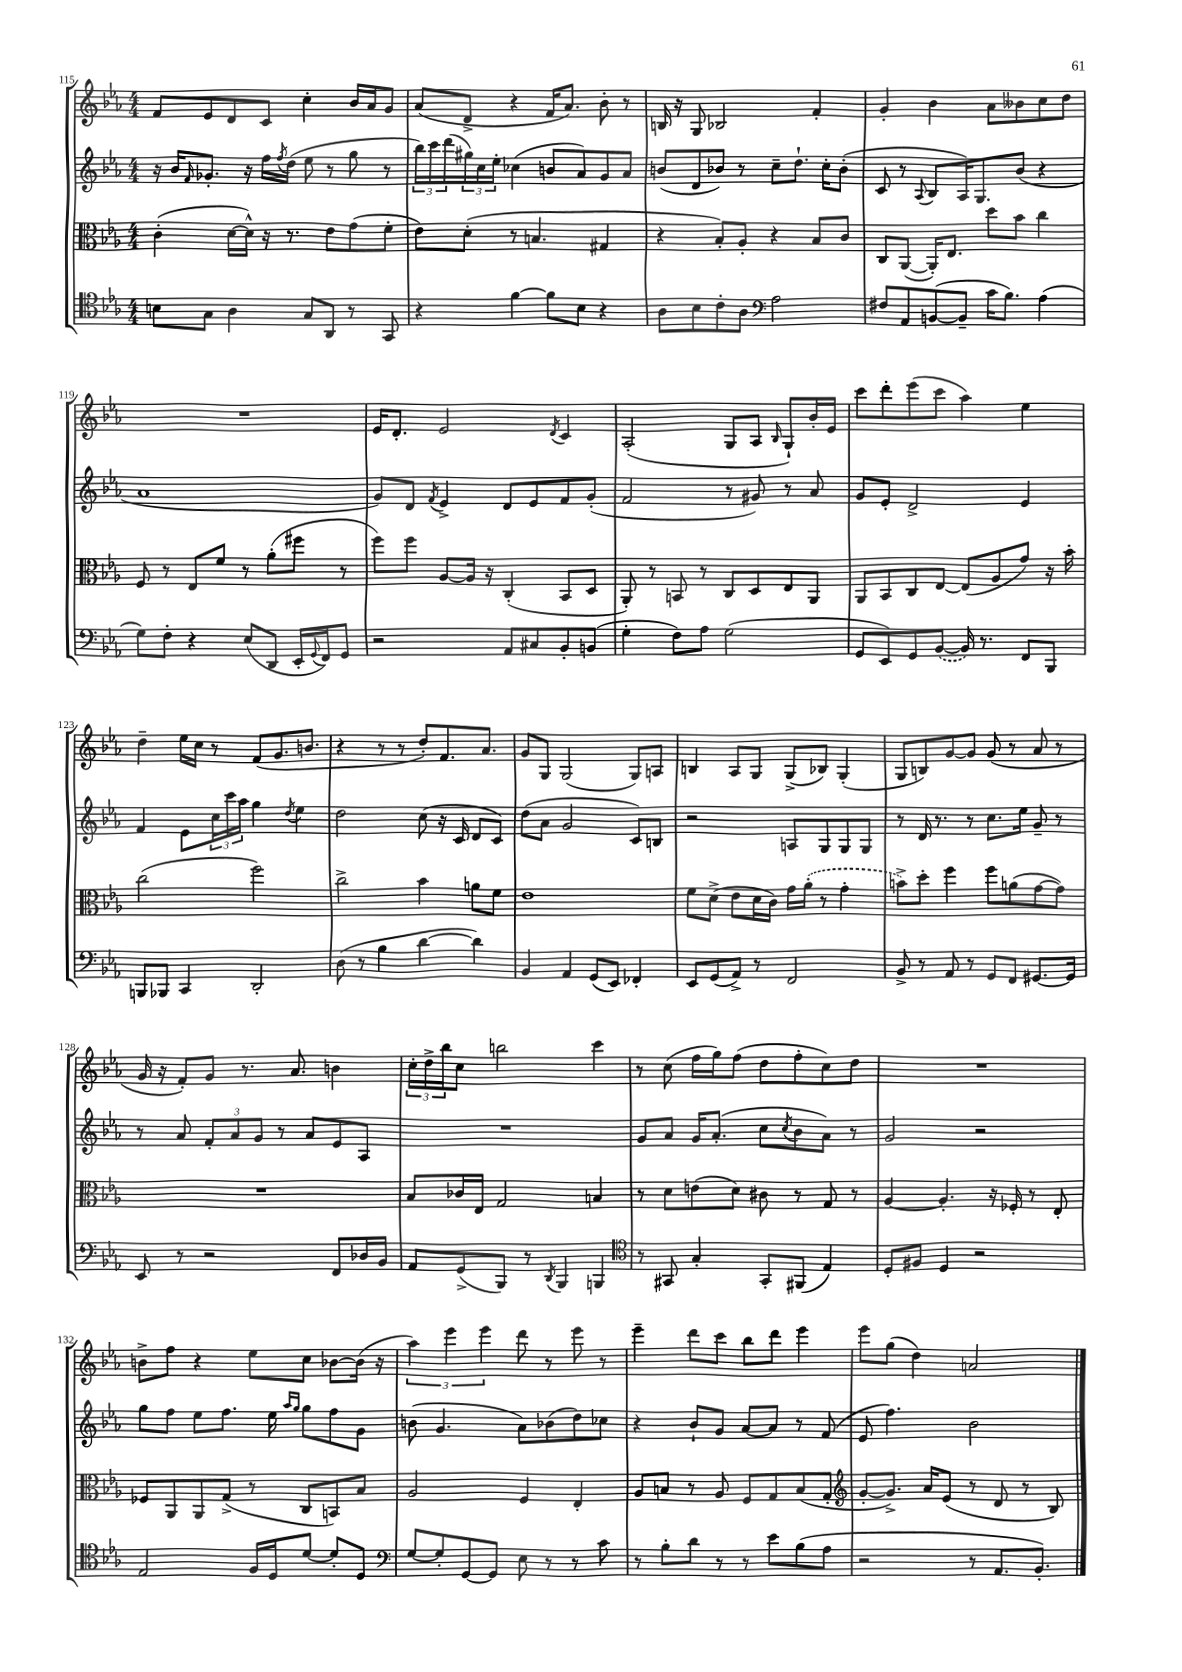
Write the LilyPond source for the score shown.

<<
\new StaffGroup <<
\new Staff = "s0" {
    \clef treble \key ees \major \numericTimeSignature \time 4/4
    f'8 ees'8 d'8 c'8 c''4-. bes'16 aes'16 g'8 |
    aes'8( d'8-> r4 f'16 aes'8.) bes'8-. r8 |
    b16 r16 g8 bes2 f'4-. |
    g'4-. bes'4 aes'8 beses'8 c''8 d''8 |
    R1 |
    ees'16 d'8.-. ees'2 \acciaccatura { d'8 } c'4 |
    aes2-.( g8 aes8 \grace { bes16 } g8-!) bes'16-. ees'16 |
    c'''8 d'''8-. ees'''8( c'''8 aes''4) ees''4 |
    d''4-- ees''16 c''16 r8 f'8( g'8. b'8. |
    r4 r8 r8 d''8-.) f'8. aes'8. |
    g'8 g8 g2( g8) a8 |
    b4 aes8 g8 g8->( bes8) g4-.( |
    g8 b8) g'8~ g'8 g'8( r8 aes'8 r8 |
    g'16 r16 f'8-.) g'8 r8. aes'8. b'4 |
    \tuplet 3/2 { c''16-. d''16-> bes''16 } c''8 b''2 c'''4 |
    r8 c''8( f''16 g''16) f''8( d''8 f''8-. c''8) d''8 |
    R1 |
    b'8-> f''8 r4 ees''8 c''8 bes'8~ bes'16( r16 |
    \tuplet 3/2 { aes''4) ees'''4 ees'''4 } d'''8 r8 ees'''8 r8 |
    ees'''4-- d'''8 c'''8 bes''8 d'''8 ees'''4 |
    ees'''8 g''8( d''4) a'2 \bar "|." |
}
\new Staff = "s1" {
    \clef treble \key ees \major \numericTimeSignature \time 4/4
    r16 bes'16 \grace { f'16 } ges'8.-. r16 f''16 \acciaccatura { f''8 } d''16( ees''8 r8 g''8 r8 |
    \tuplet 3/2 { bes''16) c'''16 d'''16( } \tuplet 3/2 { gis''16) c''16 ees''16-. } ces''4( b'8 aes'8) g'8 aes'8 |
    b'8( d'8 bes'8) r8 c''8-- d''8.-! c''16-. bes'8-.( |
    c'8 r8 \appoggiatura { aes8 } bes8 aes16) g8. bes'8( r4 |
    aes'1 |
    g'8) d'8 \acciaccatura { f'8 } ees'4-> d'8 ees'8 f'8 g'8-.( |
    f'2 r8 gis'8) r8 aes'8 |
    g'8 ees'8-. d'2-> ees'4 |
    f'4 ees'8 \tuplet 3/2 { c''16 c'''16 aes''16 } g''4 \acciaccatura { d''8 } ees''4 |
    d''2 c''8( r16 c'16 d'8 c'8) |
    d''8( aes'8 g'2 c'8) b8 |
    r2 a8 g8 g8 g8 |
    r8 d'16 r8. r8 c''8. ees''16 g'8-- r8 |
    r8 aes'8 \tuplet 3/2 { f'8-. aes'8 g'8 } r8 aes'8 ees'8 aes8 |
    R1 |
    g'8 aes'8 g'16 aes'8.-.( c''8 \acciaccatura { c''8 } bes'8 aes'8) r8 |
    g'2 r2 |
    g''8 f''8 ees''8 f''8. ees''16 \grace { aes''16 g''16 } g''8 f''8 g'8 |
    b'8( g'4. aes'8) bes'8( d''8) ces''8 |
    r4 bes'8-! g'8 aes'8~ aes'8 r8 f'8( |
    ees'8 f''4.) bes'2 \bar "|." |
}
\new Staff = "s2" {
    \clef alto \key ees \major \numericTimeSignature \time 4/4
    c'4-.( d'16~ d'16-^) r16 r8. ees'8 g'8( f'8-. |
    ees'8) d'8-.( r8 b4. gis4 |
    r4 bes8-.) aes8-. r4 bes8 c'8 |
    c8 aes,8~( aes,16-.) ees8. d''8 bes'8 c''4 |
    f8 r8 ees8 f'8 r8 aes'8-.( fis''8 r8 |
    f''8) f''8 aes8~ aes16 r16 c4-.( bes,8 d8 |
    aes,8-.) r8 b,8 r8 c8 d8 ees8 aes,8 |
    aes,8 bes,8 c8 ees8~ ees8( aes8 g'8) r16 bes'16-. |
    c''2( f''2) |
    c''2-> bes'4 a'8 f'8 |
    ees'1 |
    f'8 d'8->( ees'8 d'16 c'16) g'16 \once \slurDashed aes'16-.( r8 g'4-. |
    b'8->) d''8-. f''4 f''8 a'8( g'8~ g'8) |
    R1 |
    bes8 ces'16 ees16 g2 b4 |
    r8 d'8 e'8( d'8) cis'8 r8 g8 r8 |
    aes4~ aes4.-. r16 fes16-. r8 ees8-. |
    fes8 aes,8 aes,8 g8->( r8 c8 b,8) bes8 |
    aes2 f4 ees4-. |
    aes8 b8 r8 aes8 f8 g8 b8( g8-. |
    \clef treble g'8~-. g'8.->) aes'16 ees'8( r8 d'8 r8 bes8) \bar "|." |
}
\new Staff = "s3" {
    \clef tenor \key ees \major \numericTimeSignature \time 4/4
    b8 g8 aes4 g8 aes,8 r8 g,8 |
    r4 f'4~ f'8 bes8 r4 |
    aes8 bes8 c'8-. aes8 \clef bass aes2 |
    fis8 aes,8 b,8~( b,8-- c'16 bes8.) aes4( |
    g8) f8-. r4 ees8( d,8 ees,16-. \appoggiatura { g,8 } f,16) g,8 |
    r2 aes,8 cis8 bes,8-. b,8( |
    g4-. f8) aes8 g2( |
    g,8 ees,8) g,8 \once \slurDashed bes,8~( bes,16) r8. f,8 bes,,8 |
    b,,8 bes,,8 c,4 d,2-. |
    d8( r8 bes4 d'4~ d'4) |
    bes,4 aes,4 g,8( ees,8) fes,4-. |
    ees,8 g,8( aes,8->) r8 f,2 |
    bes,8-> r8 aes,8 r8 g,8 f,8 gis,8.~ gis,16 |
    ees,8 r8 r2 f,8 des16 bes,16 |
    aes,8 g,8->( bes,,8) r8 \acciaccatura { d,8 } bes,,4 b,,4 |
    \clef tenor r8 gis,8 g4-. gis,8-. fis,8( ees4) |
    d8-. fis8 d4 r2 |
    ees2 f16 d16 d'8~ d'8-. d8 |
    \clef bass g8~ g8-. g,8~ g,8 ees8 r8 r8 c'8 |
    r8 bes8-. d'8 r8 r8 ees'8 bes8( aes8 |
    r2 r8 aes,8. bes,8.-.) \bar "|." |
}
>>
>>
\layout { \context { \Score currentBarNumber = #115 } }
